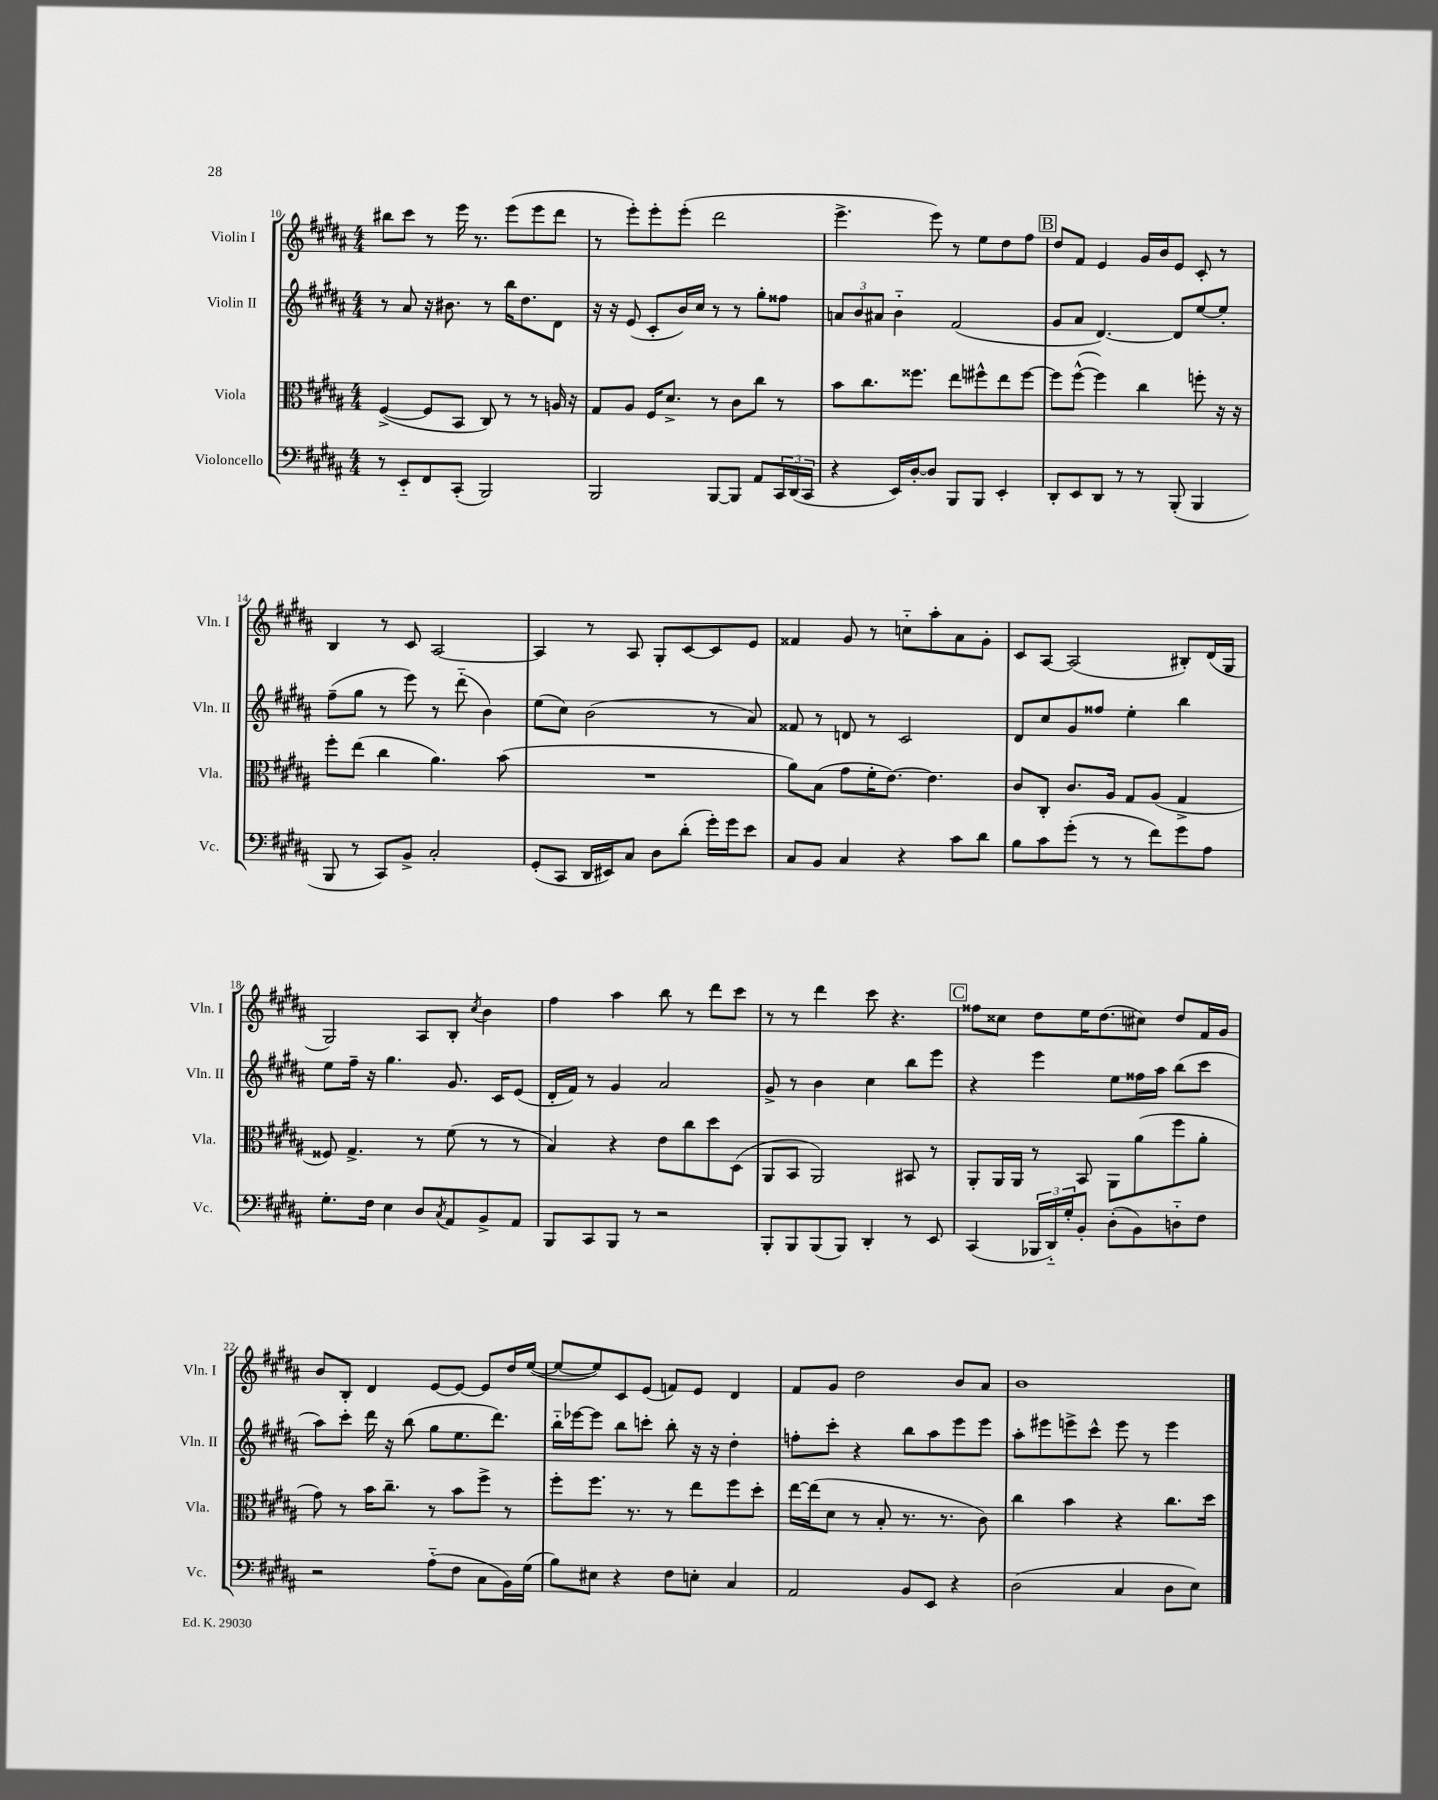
<<
\new StaffGroup <<
\new Staff = "s0" \with { instrumentName = "Violin I" shortInstrumentName = "Vln. I" } {
    \clef treble \key b \major \numericTimeSignature \time 4/4
    bis''8 cis'''8 r8 e'''16 r8. e'''8( e'''8 dis'''8 |
    r8 e'''8-.) e'''8-. e'''8-.( dis'''2 |
    e'''4.-> e'''8) r8 e''8 dis''8 fis''8 |
    \mark \markup { \box "B" } dis''8 fis'8 e'4 gis'16 b'16 e'8 cis'8-. r8 |
    b4 r8 cis'8 ais2~ |
    ais4 r8 ais8 gis8-. cis'8~ cis'8 e'8 |
    fisis'4 gis'8 r8 c''8-_ ais''8-. ais'8 gis'8-. |
    cis'8 ais8~ ais2( bis8-.) dis'16( gis16 |
    gis2) ais8 b8-. \acciaccatura { cis''8 } b'4 |
    fis''4 ais''4 b''8 r8 dis'''8 cis'''8 |
    r8 r8 dis'''4 cis'''8 r4. |
    \mark \markup { \box "C" } fisis''8 cisis''8 dis''8 e''16 dis''8.( cis''8) dis''8 fis'16 gis'16 |
    b'8 b8-. dis'4 e'8~ e'8~ e'8 dis''16 e''16~( |
    e''8~ e''8) cis'8 e'8( f'8) e'8 dis'4 |
    fis'8 gis'8 dis''2 b'8 ais'8 |
    b'1 \bar "|." |
}
\new Staff = "s1" \with { instrumentName = "Violin II" shortInstrumentName = "Vln. II" } {
    \clef treble \key b \major \numericTimeSignature \time 4/4
    r8 ais'8 r16 bis'8. r8 b''16 dis''8. dis'8 |
    r16 r16 e'8( cis'8-. b'16) cis''16 r8 r8 gis''8-. fisis''8 |
    \tuplet 3/2 { a'8 b'8 ais'8 } b'4-_ fis'2( |
    \mark \markup { \box "B" } gis'8 ais'8 dis'4.~) dis'8 e''8~ e''8-. |
    fis''8--( gis''8 r8 e'''8) r8 dis'''8-_( b'4) |
    e''8( cis''8) b'2( r8 ais'8) |
    fisis'8 r8 d'8 r8 cis'2 |
    dis'8 cis''8 gis'8 fisis''8 e''4-. b''4 |
    e''8 fis''16-- r16 gis''4. gis'8. cis'16 e'8( |
    dis'16-. fis'16) r8 gis'4 ais'2 |
    gis'8-> r8 b'4 cis''4 b''8 e'''8 |
    \mark \markup { \box "C" } r4 e'''4 e''8 fisis''16 ais''16 b''8( cis'''8 |
    ais''8) cis'''8-. dis'''16 r16 b''8( gis''8 e''8. dis'''8.) |
    b''16-_ ees'''16~ ees'''8 b''8 c'''8-. b''8-. r16 r16 dis''4-. |
    f''8-. cis'''8-. r4 b''8 ais''8 e'''8 e'''8 |
    ais''8-. eis'''8 e'''8-> cis'''8-^ e'''8 r8 e'''4 \bar "|." |
}
\new Staff = "s2" \with { instrumentName = "Viola" shortInstrumentName = "Vla." } {
    \clef alto \key b \major \numericTimeSignature \time 4/4
    fis4~->( fis8 b,8 cis8) r8 r8 a16 r16 |
    gis8 ais8 fis16 dis'8.-> r8 cis'8 cis''8 r8 |
    b'8 cis''8. fisis''8. e''8 fis''8-^ e''8 fis''8~ |
    \mark \markup { \box "B" } fis''8 fis''8~-^( fis''4) cis''4 f''8-. r16 r16 |
    fis''8-. e''8( cis''4 ais'4.) b'8( |
    R1 |
    ais'8) b8( gis'8 fis'16-. e'8.~) e'4. |
    cis'8 cis8-. cis'8. ais16 gis8 ais8( gis4-> |
    fisis8) gis4.-> r8 fis'8( r8 r8 |
    b4) r4 e'8 cis''8 dis''8 dis8( |
    ais,8 b,8 ais,2) bis,8 r8 |
    \mark \markup { \box "C" } ais,8-. ais,16 ais,16 r8 b,8 ais,8 ais'8( fis''8 ais'8-. |
    gis'8) r8 b'16 cis''8.-- r8 b'8 fis''8-> r8 |
    fis''8-. fis''8. r8. r8 e''8 fis''8 dis''8-. |
    e''16~ e''16( dis'8 r8 b8-. r8. r8. cis'8) |
    cis''4 b'4 r4 cis''8. dis''16 \bar "|." |
}
\new Staff = "s3" \with { instrumentName = "Violoncello" shortInstrumentName = "Vc." } {
    \clef bass \key b \major \numericTimeSignature \time 4/4
    r8 e,8-_ fis,8 cis,8-.( b,,2) |
    b,,2 b,,8~ b,,8 ais,8 \tuplet 3/2 { cis,16 dis,16( cis,16 } |
    r4 e,16) dis16~-. dis8 b,,8 b,,8 e,4-. |
    \mark \markup { \box "B" } dis,8-. e,8 dis,8 r8 r8 b,,8-.( b,,4 |
    b,,8 r8 cis,8) b,8-> cis2-. |
    gis,8-.( cis,8 dis,16 eis,16) cis8 dis8 dis'8-.( gis'16-.) gis'16 e'8 |
    cis8 b,8 cis4 r4 cis'8 dis'8 |
    b8 cis'8 gis'8-.( r8 r8 fis'8) gis'8 ais8 |
    gis8.-. fis16 e4 dis8 \acciaccatura { cis8 } ais,8 b,8-> ais,8 |
    b,,8 cis,8 b,,8 r8 r2 |
    b,,8-. b,,8 b,,8( b,,8) dis,4-. r8 e,8 |
    \mark \markup { \box "C" } cis,4( \tuplet 3/2 { bes,,16 dis,16-_) gis16-. } b,8-. dis8-.( b,8) d8-_ fis8 |
    r2 ais8-_( fis8 cis8 b,16) gis16( |
    b8) eis8 r4 fis8 e8-. cis4 |
    ais,2 b,8 e,8 r4 |
    dis2( cis4 dis8 e8) \bar "|." |
}
>>
>>
\layout { \context { \Score currentBarNumber = #10 } }
